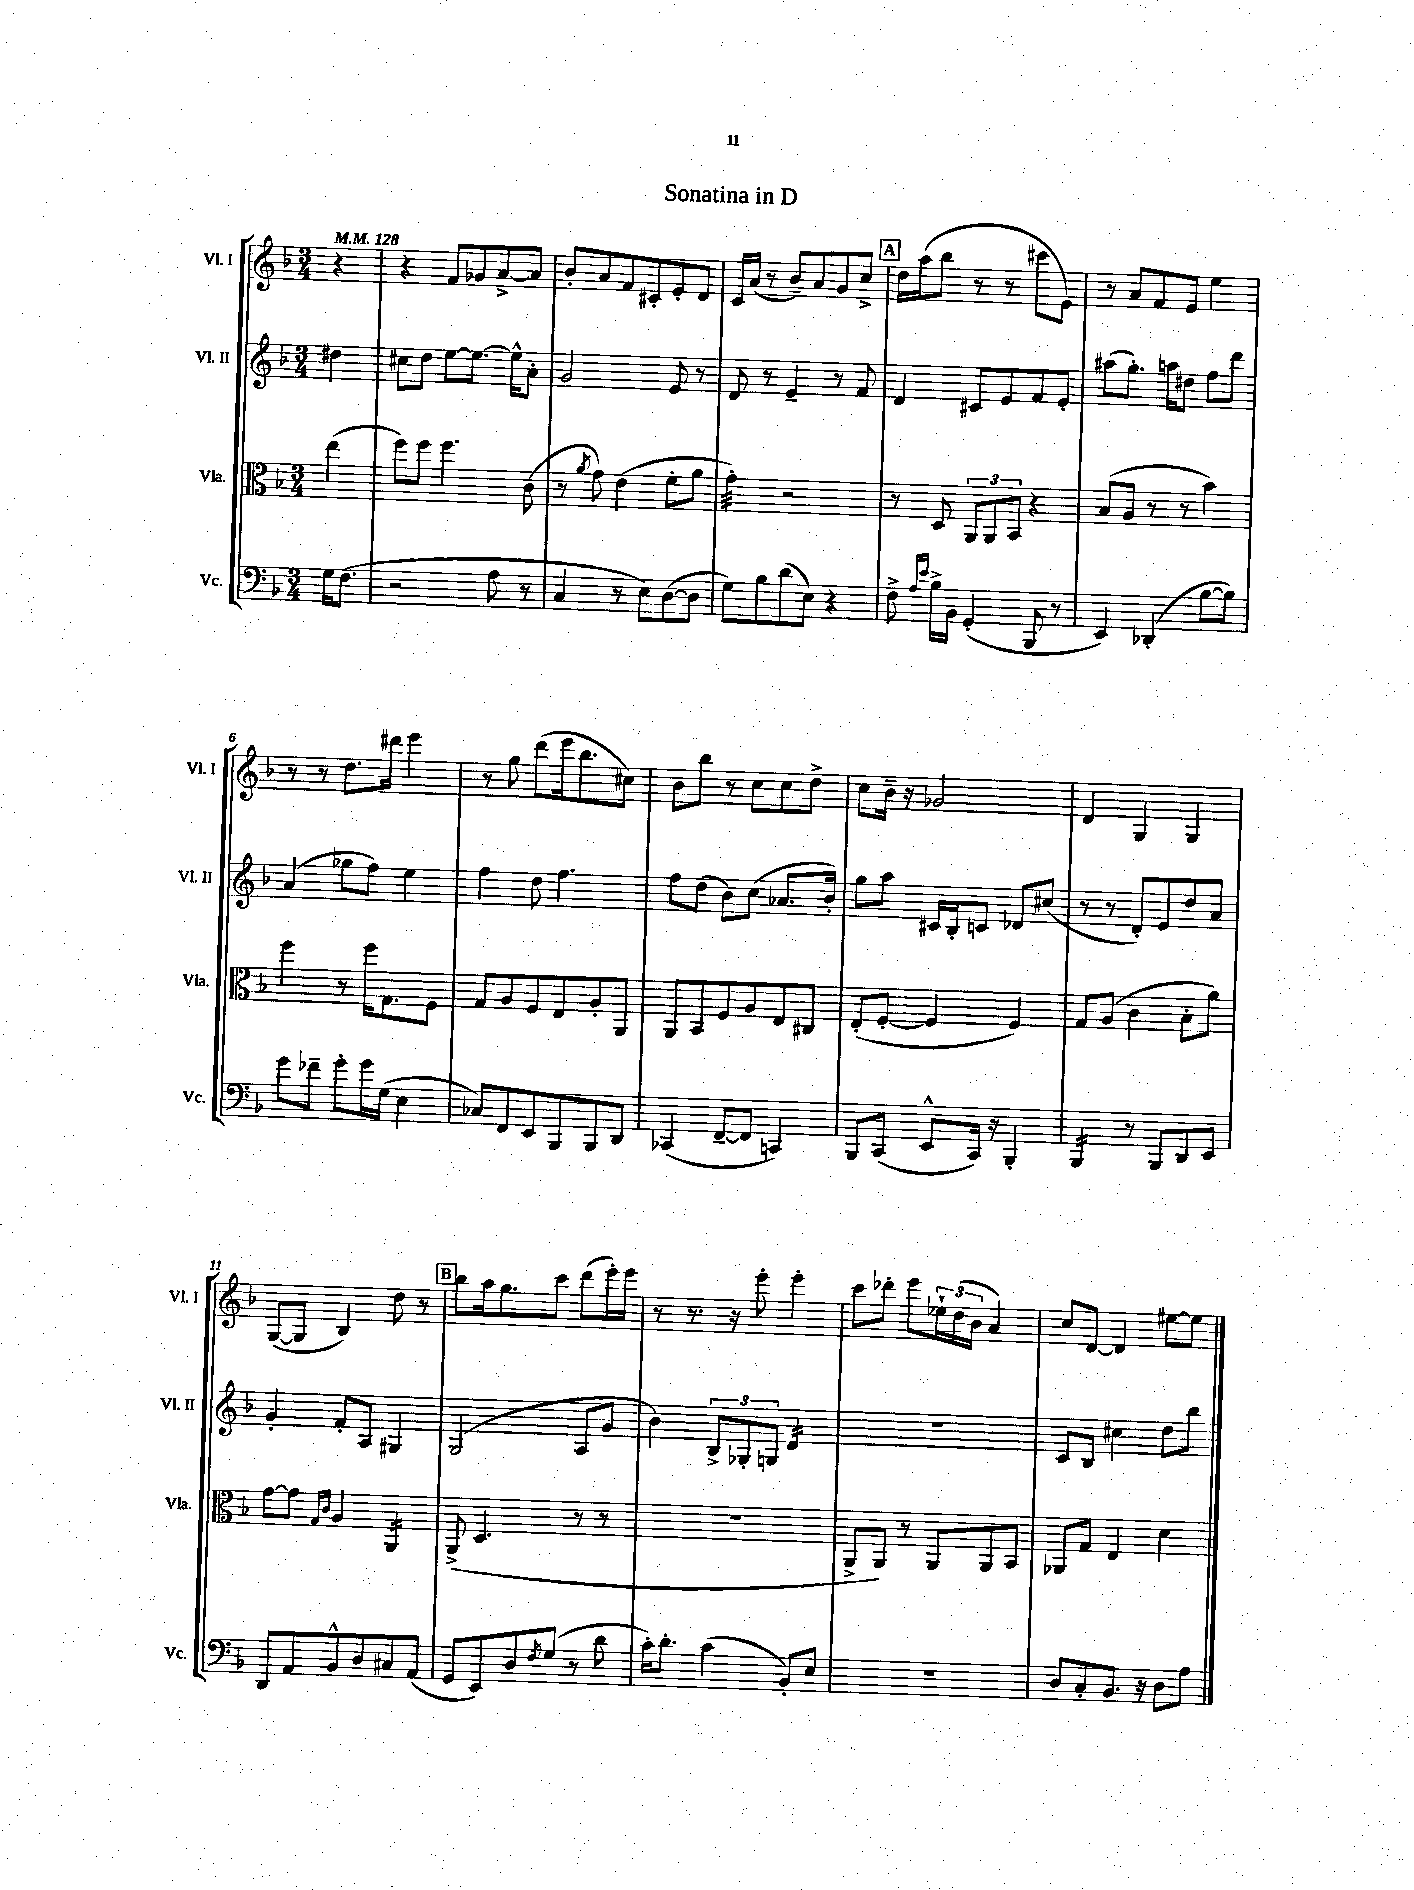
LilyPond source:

\header { title = "Sonatina in D" }
<<
\new StaffGroup <<
\new Staff = "s0" \with { instrumentName = "Vl. I" shortInstrumentName = "Vl. I" } {
    \clef treble \key f \major \numericTimeSignature \time 3/4 \partial 4 \tempo 4 = 128
    r4 |
    r4 f'8 ges'8 a'8~-> a'8 |
    bes'8-. a'8 f'8 cis'8-. e'8-. d'8 |
    c'16 a'16( r8 bes'8--) a'8 g'8 c''8-> |
    \mark \markup { \box "A" } d''16 a''16( bes''8 r8 r8 cis'''8 e'8) |
    r8 a'8 f'8 e'8 e''4 |
    r8 r8 d''8. dis'''16 e'''4 |
    r8 g''8 d'''8( e'''16 bes''8. cis''8) |
    bes'8 bes''8 r8 c''8 c''8 d''8-> |
    c''8 bes'16-- r16 ges'2 |
    d'4 g4 g4 |
    g8~( g8 bes4) d''8 r8 |
    \mark \markup { \box "B" } bes''8 a''16 g''8. c'''8 d'''8( e'''16-.) e'''16 |
    r8 r8. r16 e'''8-. e'''4-. |
    c'''8 des'''8-. e'''8 \tuplet 3/2 { ees''16-! d''16( bes'16 } a'4) |
    c''8 d'8~ d'4 eis''8~ eis''8 \bar "|." |
}
\new Staff = "s1" \with { instrumentName = "Vl. II" shortInstrumentName = "Vl. II" } {
    \clef treble \key f \major \numericTimeSignature \time 3/4 \partial 4
    dis''4 |
    cis''8 d''8 e''8~ e''8.~ e''16-^ a'8-. |
    g'2 e'8 r8 |
    d'8 r8 e'4-- r8 f'8 |
    \mark \markup { \box "A" } d'4 cis'8 e'8 f'8 e'8-. |
    ais''8( g''8.-.) a''16 dis''8 f''8 d'''8 |
    a'4( ges''8 f''8) e''4 |
    f''4 d''8 f''4. |
    f''8 d''8( bes'8) c''8( aes'8. bes'16-.) |
    g''8 a''8 cis'16 bes16-. c'8 des'8 cis''8( |
    r8 r8 d'8-.) e'8 d''8 a'8 |
    g'4-. f'8-. a8 gis4 |
    \mark \markup { \box "B" } g2( a8 g'8 |
    bes'4) \tuplet 3/2 { bes8-> ges8-. g8 } d'4:16 |
    R2. |
    c'8 bes8 cis''4 d''8 bes''8 \bar "|." |
}
\new Staff = "s2" \with { instrumentName = "Vla." shortInstrumentName = "Vla." } {
    \clef alto \key f \major \numericTimeSignature \time 3/4 \partial 4
    e''4( |
    f''8) f''8 f''4. c'8( |
    r8 \acciaccatura { a'8 } g'8) e'4( f'8-. a'8 |
    g'4:32-.) r2 |
    \mark \markup { \box "A" } r8 d8 \tuplet 3/2 { a,8 a,8 bes,8 } r4 |
    bes8( a8 r8 r8 bes'4) |
    f''4 r8 f''16 g8. f8 |
    g8 a8 f8 e8 a8-. a,8 |
    a,8 bes,8 f8 a8 e8 cis8 |
    e8-.( f8~-. f4 f4) |
    g8 a8( c'4 bes8-. a'8) |
    g'8~ g'8 \grace { g16 c'16 } a4 a,4:16 |
    \mark \markup { \box "B" } a,8->( d4. r8 r8 |
    R2. |
    a,8-> a,8) r8 a,8 a,8 bes,8 |
    aes,8 g8 e4 d'4 \bar "|." |
}
\new Staff = "s3" \with { instrumentName = "Vc." shortInstrumentName = "Vc." } {
    \clef bass \key f \major \numericTimeSignature \time 3/4 \partial 4
    g16 f8.( |
    r2 a8 r8 |
    c4 r8 e8) d8~( d8 |
    g8) bes8 d'8( e8) r4 |
    \mark \markup { \box "A" } f8-> \grace { a16 e'16 } bes16-> bes,16 g,4-.( bes,,8 r8 |
    e,4) des,4-.( bes8~ bes8) |
    g'8 fes'8-- g'8-. g'16 g16( e4 |
    ces8) f,8 e,8 bes,,8 bes,,8 d,8 |
    ces,4( f,8~-- f,8 c,4) |
    bes,,8 c,8( e,8-^ c,16) r16 bes,,4-. |
    bes,,4:16 r8 bes,,8 d,8 e,8 |
    d,8 a,8 bes,8-^ d8 cis8 a,8( |
    \mark \markup { \box "B" } g,8 e,8) d8 \acciaccatura { f8 } g8( r8 d'8 |
    c'16-.) d'8.-. c'4( bes,8-.) e8 |
    R2. |
    d8 c8-. bes,8. r16 d8 a8 \bar "|." |
}
>>
>>
